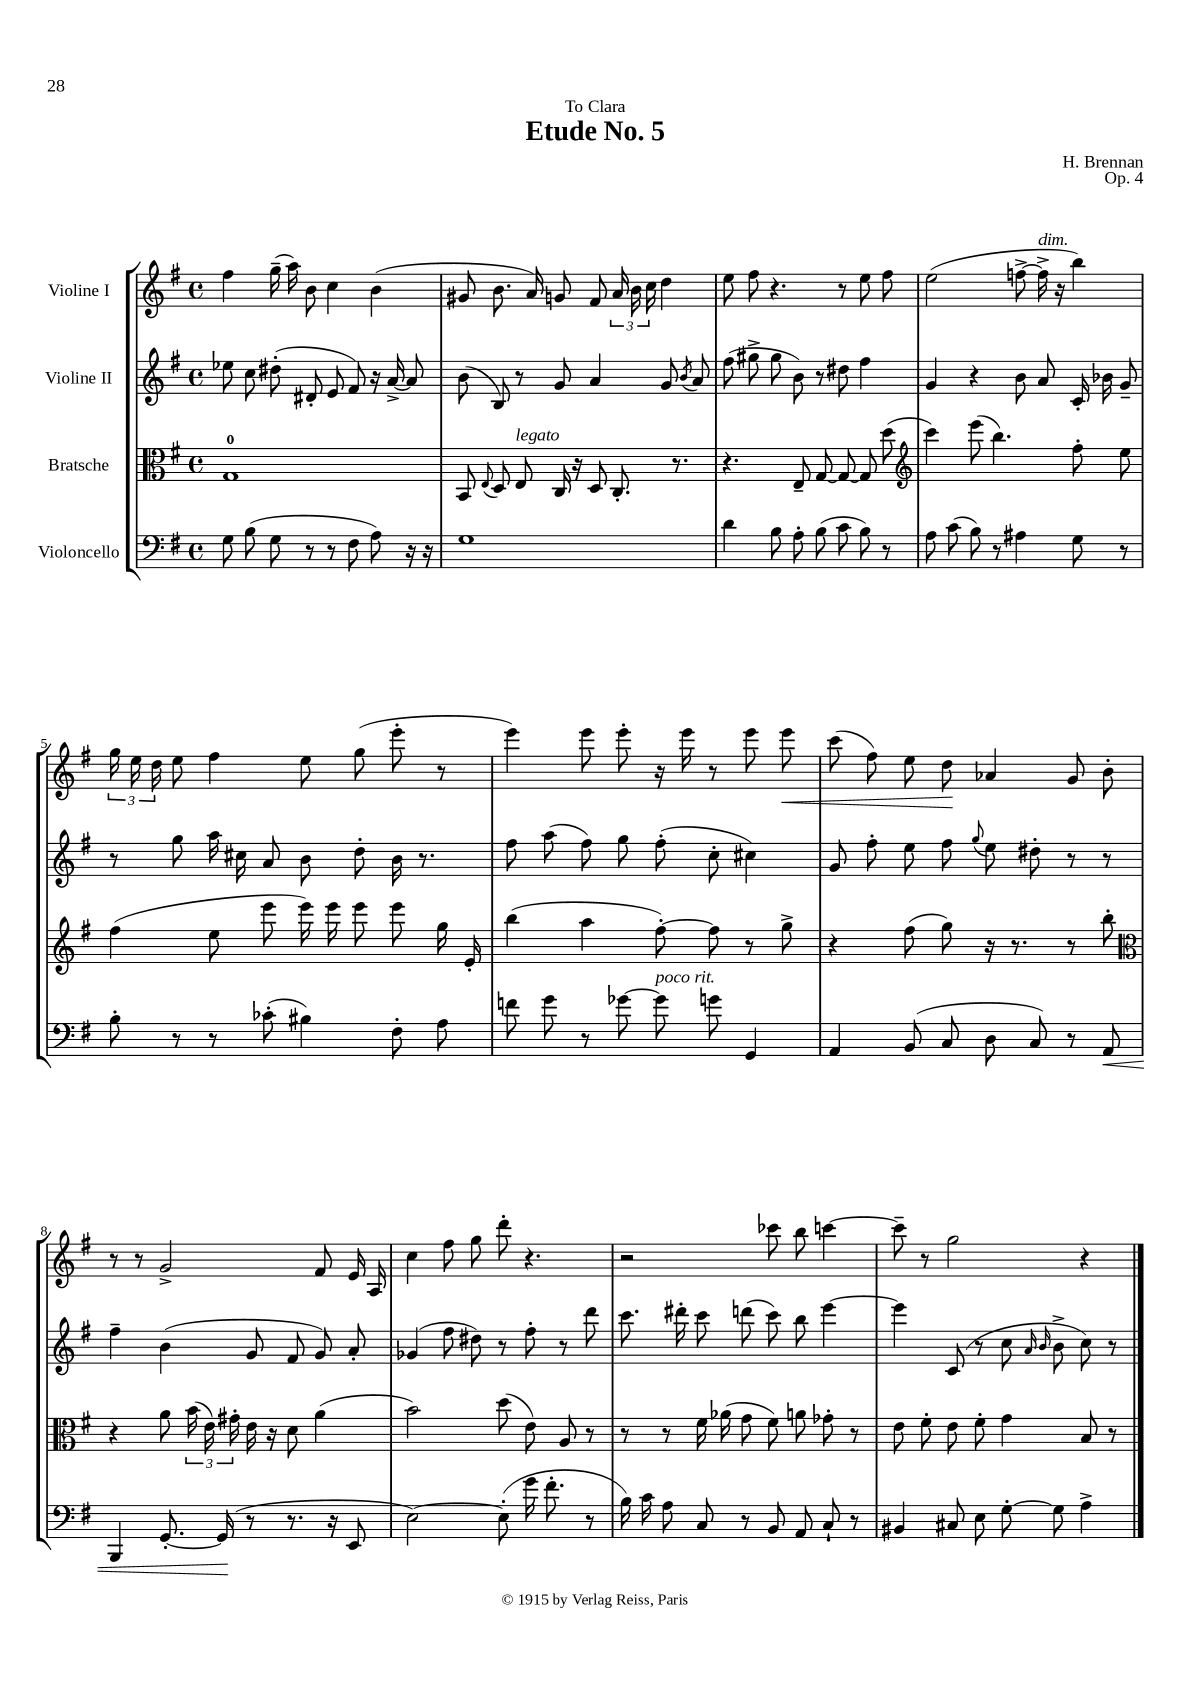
\header { title = "Etude No. 5" composer = "H. Brennan" dedication = "To Clara" opus = "Op. 4" }
<<
\new StaffGroup <<
\new Staff = "s0" \with { instrumentName = "Violine I" } {
    \clef treble \key g \major \defaultTimeSignature \time 4/4
    \autoBeamOff fis''4 g''16--( a''16) b'8 c''4 b'4( |
    gis'8 b'8. a'16) g'8 fis'8 \tuplet 3/2 { a'16 b'16 c''16 } d''4 |
    e''8 fis''8 r4. r8 e''8 fis''8 |
    e''2( f''8~-> f''16->^\markup { \italic "dim." } r16 b''4) |
    \tuplet 3/2 { g''16 e''16 d''16 } e''8 fis''4 e''8 g''8( e'''8-. r8 |
    e'''4) e'''8 e'''8-. r16 e'''16 r8 e'''8 e'''8\< |
    c'''8( fis''8) e''8 d''8\! aes'4 g'8 b'8-. |
    r8 r8 g'2-> fis'8 e'16 a16 |
    c''4 fis''8 g''8 d'''8-. r4. |
    r2 ces'''8 b''8 c'''4~ |
    c'''8-- r8 g''2 r4 \bar "|." |
}
\new Staff = "s1" \with { instrumentName = "Violine II" } {
    \clef treble \key g \major \defaultTimeSignature \time 4/4
    \autoBeamOff ees''8 c''8 dis''8-.( dis'8-. e'8 fis'8) r16 a'16~-> a'8 |
    b'8( b8) r8 g'8 a'4 g'8 \acciaccatura { b'8 } a'8 |
    fis''8( gis''8-> gis''8 b'8) r8 dis''8 fis''4 |
    g'4 r4 b'8 a'8 c'16-. bes'16 g'8-- |
    r8 g''8 a''16 cis''16 a'8 b'8 d''8-. b'16 r8. |
    fis''8 a''8( fis''8) g''8 fis''8-.( c''8-. cis''4) |
    g'8 fis''8-. e''8 fis''8 \appoggiatura { g''8 } e''8 dis''8-. r8 r8 |
    fis''4-- b'4( g'8 fis'8 g'8) a'8-. |
    ges'4( fis''8 dis''8) r8 fis''8-. r8 d'''8 |
    c'''8. dis'''16-. c'''8 d'''8( c'''8) b''8 e'''4~ |
    e'''4 c'8( r8 c''8 \grace { a'16 b'16 } b'8-> c''8) r8 \bar "|." |
}
\new Staff = "s2" \with { instrumentName = "Bratsche" } {
    \clef alto \key g \major \defaultTimeSignature \time 4/4
    \autoBeamOff g1-0 |
    b,8 \appoggiatura { e8 } d8 e8^\markup { \italic "legato" } c16 r16 d8 c8.-. r8. |
    r4. e8-- g8~ g8~ g8 d''8( |
    \clef treble c'''4) e'''8( b''4.) fis''8-. e''8 |
    fis''4( e''8 e'''8 e'''16) e'''16 e'''8 e'''8 g''16 e'16-. |
    b''4( a''4 fis''8~-.) fis''8 r8 g''8-> |
    r4 fis''8( g''8) r16 r8. r8 b''8-. |
    \clef alto r4 a'8 \tuplet 3/2 { b'16( e'16) gis'16-. } e'16 r16 d'8 a'4( |
    b'2) d''8( e'8) a8 r8 |
    r8 r8 fis'16 aes'16( g'8 fis'8) a'8 ges'8-. r8 |
    e'8 fis'8-. e'8 fis'8-. g'4 b8 r8 \bar "|." |
}
\new Staff = "s3" \with { instrumentName = "Violoncello" } {
    \clef bass \key g \major \defaultTimeSignature \time 4/4
    \autoBeamOff g8 b8( g8 r8 r8 fis8 a8) r16 r16 |
    g1 |
    d'4 b8 a8-. b8( c'8 b8) r8 |
    a8 c'8( b8) r8 ais4 g8 r8 |
    b8-. r8 r8 ces'8-.( bis4) fis8-. a8 |
    f'8 g'8 r8 ges'8~ ges'8^\markup { \italic "poco rit." } g'8 g,4 |
    a,4 b,8( c8 d8 c8) r8 a,8\< |
    b,,4 g,8.~-. g,16\!( r8 r8. r16 e,8 |
    e2~) e8-.( g'16 fis'8.-. r8 |
    b16) c'16 a8 c8 r8 b,8 a,8 c8-! r8 |
    bis,4 cis8 e8 g8~-. g8 a4-> \bar "|." |
}
>>
>>
